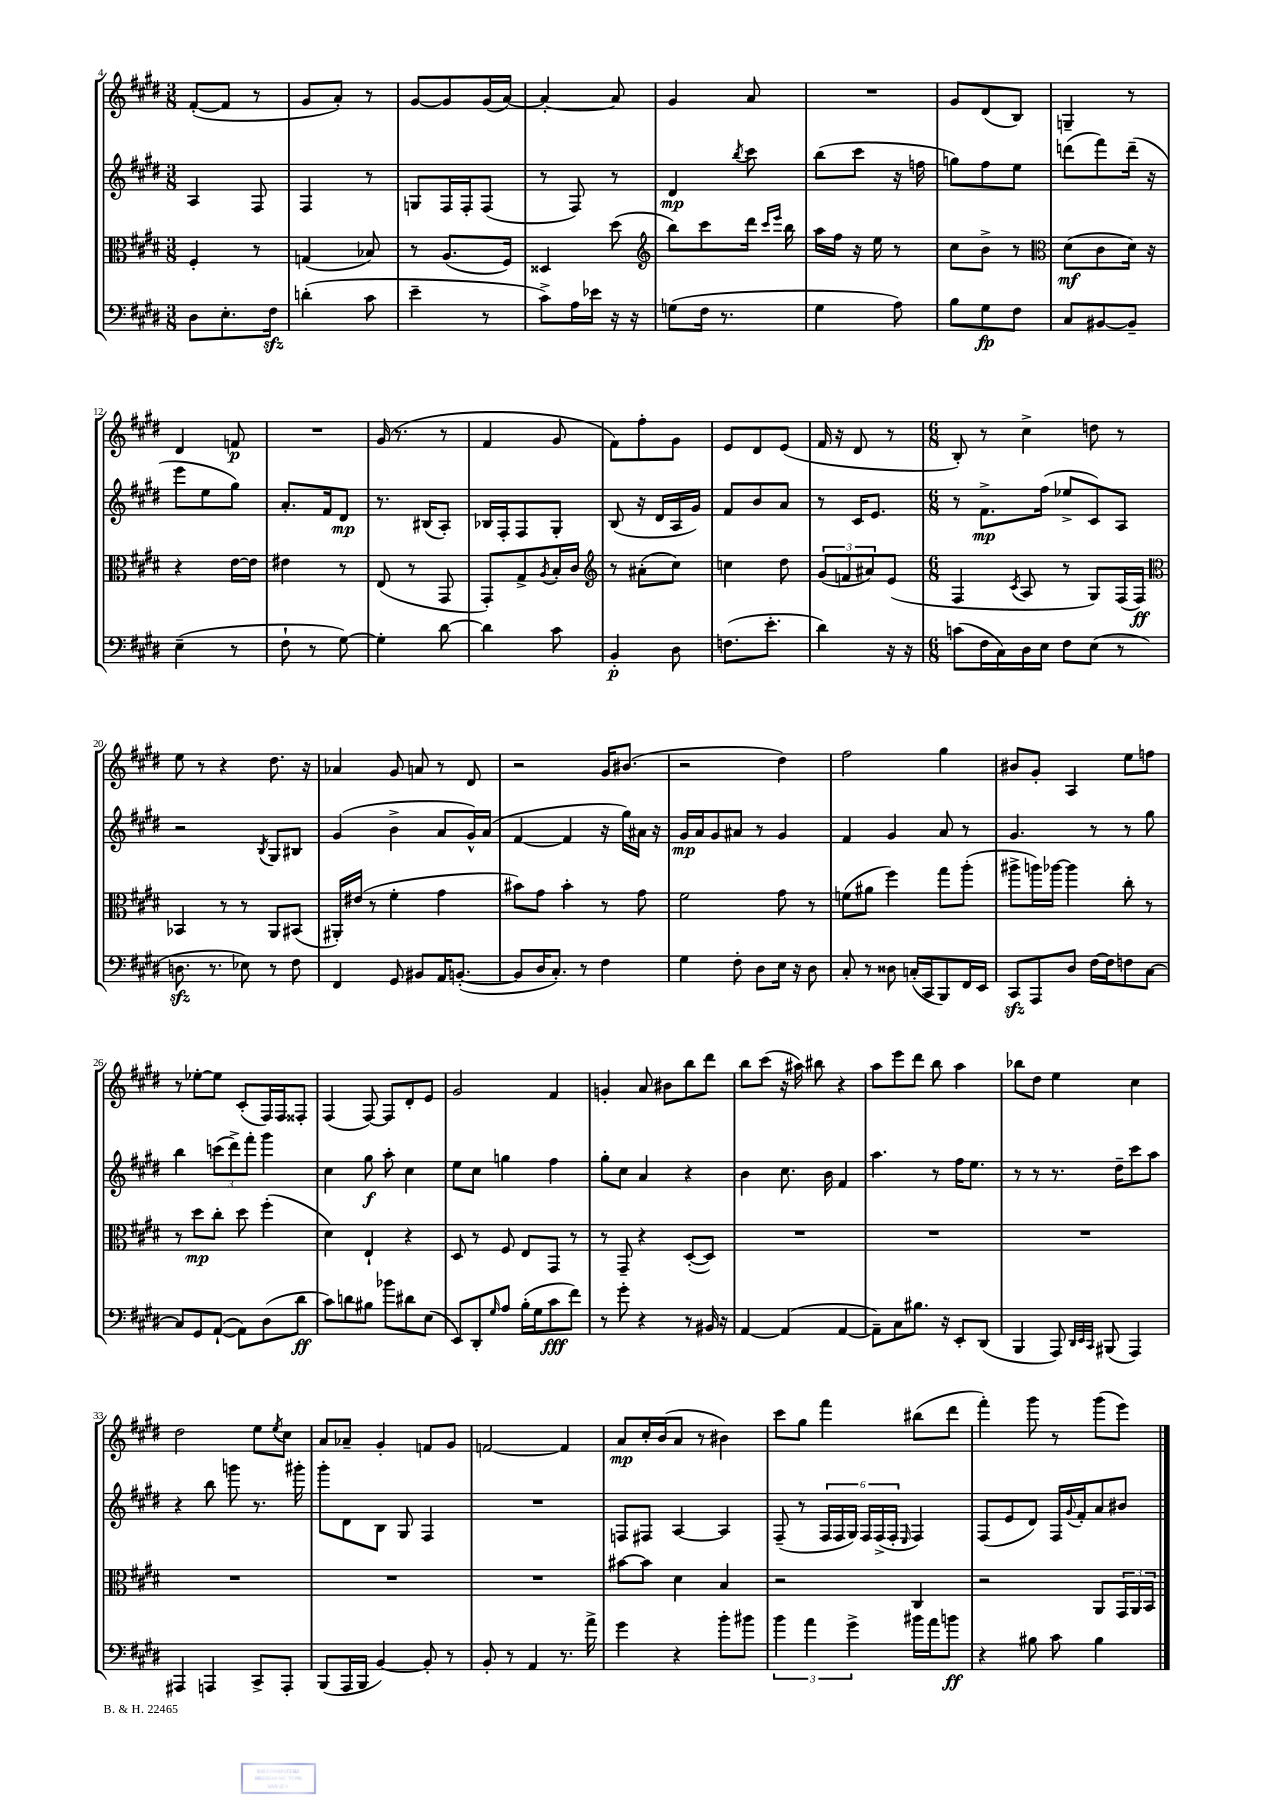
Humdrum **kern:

**kern	**dynam	**kern	**dynam	**kern	**dynam	**kern	**dynam
*part4	*part4	*part3	*part3	*part2	*part2	*part1	*part1
*staff4	*staff4	*staff3	*staff3	*staff2	*staff2	*staff1	*staff1
*clefF4	*	*clefC3	*	*clefG2	*	*clefG2	*
*k[f#c#g#d#]	*	*k[f#c#g#d#]	*	*k[f#c#g#d#]	*	*k[f#c#g#d#]	*
*M3/8	*	*M3/8	*	*M3/8	*	*M3/8	*
=4	=4	=4	=4	=4	=4	=4	=4
8D#\L	.	4F#'/	.	4A/	.	([8f#'/L	.
8.E'\	.	.	.	.	.	8f#/J]	.
.	.	8r	.	8F#/	.	8r	.
16F#zz\Jk	.	.	.	.	.	.	.
=5	=5	=5	=5	=5	=5	=5	=5
(4dn'\	.	(4Gn/	.	4F#/	.	8g#/L	.
.	.	.	.	.	.	8a'/J)	.
8c#\	.	8B-X/)	.	8r	.	8r	.
=6	=6	=6	=6	=6	=6	=6	=6
4e~\	.	8r	.	8Gn/L	.	[8g#/L	.
.	.	(8.A/L	.	16F#/L	.	8g#/]	.
.	.	.	.	16F#'/J	.	.	.
8r	.	.	.	(8F#/J	.	(16g#/L	.
.	.	16F#/Jk)	.	.	.	[16a/JJ)	.
=7	=7	=7	=7	=7	=7	=7	=7
8c#^\L)	.	4D##X/	.	8r	.	4a'/_	.
16A\L	.	.	.	8F#/)	.	.	.
16e-X\JJ	.	.	.	.	.	.	.
16r	.	(8dd#\	.	8r	.	8a/]	.
16r	.	.	.	.	.	.	.
=8	=8	=8	=8	=8	=8	=8	=8
*	*	*clefG2	*	*	*	*	*
(8Gn\L	.	8bb\L)	.	4d#/	mp	4g#/	.
16F#\Jk	.	8ccc#\	.	.	.	.	.
8.r	.	.	.	.	.	.	.
.	.	.	.	8qbb/	.	.	.
.	.	16ddd#\Jk	.	8ccc#\	.	8a/	.
.	.	16qqccc#/LL	.	.	.	.	.
.	.	16qqeee/JJ	.	.	.	.	.
.	.	16bb\	.	.	.	.	.
=9	=9	=9	=9	=9	=9	=9	=9
4G#\	.	16aa\LL	.	(8bb\L	.	4.r	.
.	.	16ff#\JJ	.	.	.	.	.
.	.	16r	.	8ccc#\J	.	.	.
.	.	16ee\	.	.	.	.	.
8A\)	.	8r	.	16r	.	.	.
.	.	.	.	16ffn\	.	.	.
=10	=10	=10	=10	=10	=10	=10	=10
8B\L	.	8cc#\L	.	8ggn\L)	.	8g#/L	.
8G#\	fp	8b^\J	.	8ff#\	.	(8d#/	.
8F#\J	.	8r	.	8ee\J	.	8B/J)	.
=11	=11	=11	=11	=11	=11	=11	=11
*	*	*clefC3	*	*	*	*	*
8C#/L	.	(8d#\L	mf	(8dddn\L	.	4Gn~/	.
[8BB#X/	.	8c#\	.	8fff#\)	.	.	.
8BB#~/J]	.	16d#\Jk)	.	(16ddd~\Jk	.	8r	.
.	.	16r	.	16r	.	.	.
!!LO:LB:g=z
=12	=12	=12	=12	=12	=12	=12	=12
(4E~\	.	4r	.	8eee\L	.	4d#/	.
.	.	.	.	8ee\	.	.	.
8r	.	[16e\LL	.	8gg#\J)	.	8fn/	p
.	.	16e\JJ]	.	.	.	.	.
=13	=13	=13	=13	=13	=13	=13	=13
8F#`\	.	4e#X\	.	8.a'/L	.	4.r	.
8r	.	.	.	.	.	.	.
.	.	.	.	16f#/k	.	.	.
[8G#\)	.	8r	.	8d#/J	mp	.	.
=14	=14	=14	=14	=14	=14	=14	=14
4G#'\]	.	(8E/	.	8.r	.	(16g#/	.
.	.	.	.	.	.	8.r	.
.	.	8r	.	.	.	.	.
.	.	.	.	(16B#X/KL	.	.	.
[8d#\	.	8GG#/	.	8A'/J)	.	8r	.
=15	=15	=15	=15	=15	=15	=15	=15
4d#\]	.	8GG#'/L)	.	16B-X/LL	.	4f#/	.
.	.	.	.	16F#'/J	.	.	.
.	.	8G#^/	.	8F#/	.	.	.
.	.	8qA/	.	.	.	.	.
8c#\	.	16B'/L	.	8G#'/J	.	8g#/	.
.	.	16c#/JJ	.	.	.	.	.
=16	=16	=16	=16	=16	=16	=16	=16
*	*	*clefG2	*	*	*	*	*
4BB'/	p	8r	.	(8B/	.	8f#\L)	.
.	.	(8a#X'\L	.	16r	.	8ff#'\	.
.	.	.	.	16d#/LL	.	.	.
8D#\	.	8cc#\J)	.	16A/	.	8g#\J	.
.	.	.	.	16g#/JJ)	.	.	.
=17	=17	=17	=17	=17	=17	=17	=17
(8.Fn\L	.	4ccn\	.	8f#/L	.	8e/L	.
.	.	.	.	8b/	.	8d#/	.
8.e'\J	.	.	.	.	.	.	.
.	.	8dd#\	.	8a/J	.	(8e/J	.
=18	=18	=18	=18	=18	=18	=18	=18
4d#\)	.	(12g#/L	.	8r	.	16f#/	.
.	.	.	.	.	.	16r	.
.	.	12fn/	.	.	.	.	.
.	.	.	.	16c#/KL	.	8d#/	.
.	.	12a#X/)	.	.	.	.	.
.	.	.	.	8.e/J	.	.	.
16r	.	(8e/J	.	.	.	8r	.
16r	.	.	.	.	.	.	.
=19	=19	=19	=19	=19	=19	=19	=19
*M6/8	*	*M6/8	*	*M6/8	*	*M6/8	*
(8cn\L	.	4F#/	.	8r	.	8B'/)	.
16F#\L	.	.	.	8.f#^\L	mp	8r	.
16C#\)	.	.	.	.	.	.	.
.	.	8qc#/	.	.	.	.	.
16D#\	.	8A/	.	.	.	4cc#^\	.
16E\JJ	.	.	.	(16ff#\Jk	.	.	.
8F#\L	.	8r	.	8ee-X^/L	.	.	.
(8E\J	.	8G#/L)	.	8c#/)	.	8ddn\	.
8r	.	(16F#/L	.	8A/J	.	8r	.
.	.	16F#/JJ)	ff	.	.	.	.
!!LO:LB:g=z
=20	=20	=20	=20	=20	=20	=20	=20
*	*	*clefC3	*	*	*	*	*
8.Dnzz\	.	4BB-X/	.	2r	.	8ee\	.
.	.	.	.	.	.	8r	.
8.r	.	.	.	.	.	.	.
.	.	8r	.	.	.	4r	.
8E-X\)	.	8r	.	.	.	.	.
.	.	.	.	8qB/	.	.	.
8r	.	8AA/L	.	8G#/L	.	8.dd#\	.
8F#\	.	(8BB#X/J	.	8B#X/J	.	.	.
.	.	.	.	.	.	16r	.
=21	=21	=21	=21	=21	=21	=21	=21
4FF#/	.	16AA#X'/LL)	.	(4g#/	.	4a-X/	.
.	.	(16e#X/JJ	.	.	.	.	.
.	.	8r	.	.	.	.	.
8GG#/	.	4f#'\	.	4b^\	.	8g#/	.
8BB#X/L	.	.	.	.	.	8an/	.
16AA/K	.	4g#\	.	8a/L	.	8r	.
([8.BBn'/J	.	.	.	.	.	.	.
.	.	.	.	16g#^^/L)	.	8d#/	.
.	.	.	.	(16a/JJ	.	.	.
=22	=22	=22	=22	=22	=22	=22	=22
8BB/L]	.	8b#X\L)	.	[4f#/	.	2r	.
16D#/K	.	8g#\J	.	.	.	.	.
8.C#'/J)	.	.	.	.	.	.	.
.	.	4b#'\	.	4f#/]	.	.	.
8r	.	.	.	.	.	.	.
4F#\	.	8r	.	16r	.	16g#/KL	.
.	.	.	.	16gg#\LL)	.	(8.b#X/J	.
.	.	8g#\	.	16a#X\JJ	.	.	.
.	.	.	.	16r	.	.	.
=23	=23	=23	=23	=23	=23	=23	=23
4G#\	.	2f#\	.	16g#/LL	mp	2r	.
.	.	.	.	16a/J	.	.	.
.	.	.	.	8g#/	.	.	.
8F#'\	.	.	.	8a#X/J	.	.	.
8D#\L	.	.	.	8r	.	.	.
16E\Jk	.	8g#\	.	4g#/	.	4dd#\)	.
16r	.	.	.	.	.	.	.
8D#\	.	8r	.	.	.	.	.
=24	=24	=24	=24	=24	=24	=24	=24
8C#'/	.	(8fn\L	.	4f#/	.	2ff#\	.
8r	.	8a#X\J	.	.	.	.	.
8D##X\	.	4ff#\)	.	4g#/	.	.	.
(16Cn'/LL	.	.	.	.	.	.	.
16CC#/J	.	.	.	.	.	.	.
8BBB/)	.	8gg#\L	.	8a/	.	4gg#\	.
16FF#/L	.	(8aa'\J	.	8r	.	.	.
16EE/JJ	.	.	.	.	.	.	.
=25	=25	=25	=25	=25	=25	=25	=25
8CC#zz/L	.	8aa#X^\L	.	4.g#/	.	8b#X/L	.
8AAA/	.	16aan\L)	.	.	.	8g#'/J	.
.	.	[16aa-X\JJ	.	.	.	.	.
8D#/J	.	4aa-\]	.	.	.	4A/	.
[16F#\LL	.	.	.	8r	.	.	.
16F#\J]	.	.	.	.	.	.	.
8Fn\	.	8cc#'\	.	8r	.	8ee\L	.
[8C#\J	.	8r	.	8gg#\	.	8ffn\J	.
!!LO:LB:g=z
=26	=26	=26	=26	=26	=26	=26	=26
8C#/L]	.	8r	.	4bb\	.	8r	.
8GG#/	.	8dd#\L	mp	.	.	[8ee-X'\L	.
([8AA`/J	.	8cc#'\J	.	(12cccn\L	.	8ee-\J]	.
.	.	.	.	12ddd#^\)	.	.	.
8AA\L])	.	8dd#\	.	.	.	(8c#'/L	.
.	.	.	.	12fff#'\J	.	.	.
(8D#\	.	(4ff#'\	.	4ggg#\	.	16F#/L)	.
.	.	.	.	.	.	16F#/J	.
8d#\J	ff	.	.	.	.	8F##X'/J	.
=27	=27	=27	=27	=27	=27	=27	=27
8c#\L)	.	4d#\)	.	4cc#\	.	(4F#/	.
8dn\	.	.	.	.	.	.	.
8B#X\J	.	4E`/	.	8gg#\	f	[8F#/)	.
8b-X\L	.	.	.	8aa'\	.	8F#/L]	.
8d#X\	.	4r	.	4cc#\	.	8d#'/	.
(8E\J	.	.	.	.	.	8e/J	.
=28	=28	=28	=28	=28	=28	=28	=28
8EE/L)	.	8D#/	.	8ee\L	.	2g#/	.
8DD#'/	.	8r	.	8cc#\J	.	.	.
16qqG#/	.	.	.	.	.	.	.
8A/J	.	8F#/	.	4ggn\	.	.	.
(16B'\LL	.	8E/L	.	.	.	.	.
16G#\J	.	.	.	.	.	.	.
8c#\	fff	8GG#/J	.	4ff#\	.	4f#/	.
8f#\J)	.	8r	.	.	.	.	.
=29	=29	=29	=29	=29	=29	=29	=29
8r	.	8r	.	8gg#'\L	.	4gn'/	.
8g#'\	.	8GG#~/	.	8cc#\J	.	.	.
4r	.	4r	.	4a/	.	8a/	.
.	.	.	.	.	.	8b#X\L	.
8r	.	([8D#'/L	.	4r	.	8bb\	.
16BB#X/	.	8D#/J])	.	.	.	8ddd#\J	.
16r	.	.	.	.	.	.	.
=30	=30	=30	=30	=30	=30	=30	=30
[4AA/	.	2.r	.	4b\	.	8bb\L	.
.	.	.	.	.	.	(8ccc#\J	.
(4AA/]	.	.	.	8.cc#\	.	16r	.
.	.	.	.	.	.	16aa#X\)	.
.	.	.	.	.	.	8bb#X\	.
.	.	.	.	16b\	.	.	.
[4AA/	.	.	.	4f#/	.	4r	.
=31	=31	=31	=31	=31	=31	=31	=31
8AA~\L])	.	2.r	.	4.aa\	.	8aa\L	.
8C#\	.	.	.	.	.	8eee\	.
8.B#X\J	.	.	.	.	.	8ddd#\J	.
.	.	.	.	8r	.	8bb\	.
16r	.	.	.	.	.	.	.
8EE'/L	.	.	.	16ff#\KL	.	4aa\	.
.	.	.	.	8.ee\J	.	.	.
(8DD#/J	.	.	.	.	.	.	.
=32	=32	=32	=32	=32	=32	=32	=32
4BBB/	.	2.r	.	8r	.	8bb-X\L	.
.	.	.	.	8r	.	8dd#\J	.
8AAA/)	.	.	.	8.r	.	4ee\	.
32qqDD#/LLL	.	.	.	.	.	.	.
32qqEE/	.	.	.	.	.	.	.
32qqCC#/JJJ	.	.	.	.	.	.	.
(8BBB#X/	.	.	.	.	.	.	.
.	.	.	.	16dd#~\KL	.	.	.
4AAA/)	.	.	.	8ccc#\	.	4cc#\	.
.	.	.	.	8aa\J	.	.	.
!!LO:LB:g=z
=33	=33	=33	=33	=33	=33	=33	=33
4AAA#X/	.	2.r	.	4r	.	2dd#\	.
4AAAn/	.	.	.	8bb\	.	.	.
.	.	.	.	8gggn\	.	.	.
8CC#^/L	.	.	.	8.r	.	8ee\L	.
.	.	.	.	.	.	8qee/	.
8AAA'/J	.	.	.	.	.	8cc#\J	.
.	.	.	.	16ggg#X'\	.	.	.
=34	=34	=34	=34	=34	=34	=34	=34
(8BBB/L	.	2.r	.	8ggg#'\L	.	8a/L	.
16AAA/L	.	.	.	8d#\	.	8a-X~/J	.
16BBB/JJ	.	.	.	.	.	.	.
[4BB/)	.	.	.	8B\J	.	4g#'/	.
.	.	.	.	8G#/	.	.	.
8BB'/]	.	.	.	4F#/	.	8fn/L	.
8r	.	.	.	.	.	8g#/J	.
=35	=35	=35	=35	=35	=35	=35	=35
8BB'/	.	2.r	.	2.r	.	[2fn/	.
8r	.	.	.	.	.	.	.
4AA/	.	.	.	.	.	.	.
8.r	.	.	.	.	.	4f/]	.
16a^\	.	.	.	.	.	.	.
=36	=36	=36	=36	=36	=36	=36	=36
4g#\	.	[8b#X\L	.	8Fn/L	.	8a/L	mp
.	.	8b#\J]	.	8F#X/J	.	16cc#'/L	.
.	.	.	.	.	.	(16b/J	.
4r	.	4d#\	.	[4A/	.	8a/J	.
.	.	.	.	.	.	8r	.
8b'\L	.	4B/	.	4A/]	.	4b#X\)	.
8b#X\J	.	.	.	.	.	.	.
=37	=37	=37	=37	=37	=37	=37	=37
6b\	.	2r	.	(8F#~/	.	8ccc#\L	.
.	.	.	.	8r	.	8gg#\J	.
6a\	.	.	.	.	.	.	.
.	.	.	.	24F#/LL	.	4fff#\	.
.	.	.	.	24F#/	.	.	.
6g#^\	.	.	.	24G#/JJ)	.	.	.
.	.	.	.	24F#/LL	.	.	.
.	.	.	.	(24F#^/	.	.	.
.	.	.	.	24F#'/JJ	.	.	.
.	.	.	.	16qqE/	.	.	.
16b#X\LL	.	4C#/	.	4F#/)	.	(8bb#X\L	.
16a\J	.	.	.	.	.	.	.
8bn\J	ff	.	.	.	.	8ddd#\J	.
=38	=38	=38	=38	=38	=38	=38	=38
4r	.	2r	.	(8F#/L	.	4fff#'\)	.
.	.	.	.	8e/	.	.	.
8B#X\	.	.	.	8d#/J)	.	8ggg#\	.
8c#\	.	.	.	16F#/LL	.	8r	.
.	.	.	.	8qqg#/	.	.	.
.	.	.	.	16f#'/J	.	.	.
4B#\	.	8AA/L	.	8a/	.	(8ggg#\L	.
.	.	24GG#/L	.	8b#X/J	.	8eee\J)	.
.	.	24AA/	.	.	.	.	.
.	.	24BB/JJ	.	.	.	.	.
==	==	==	==	==	==	==	==
*-	*-	*-	*-	*-	*-	*-	*-
